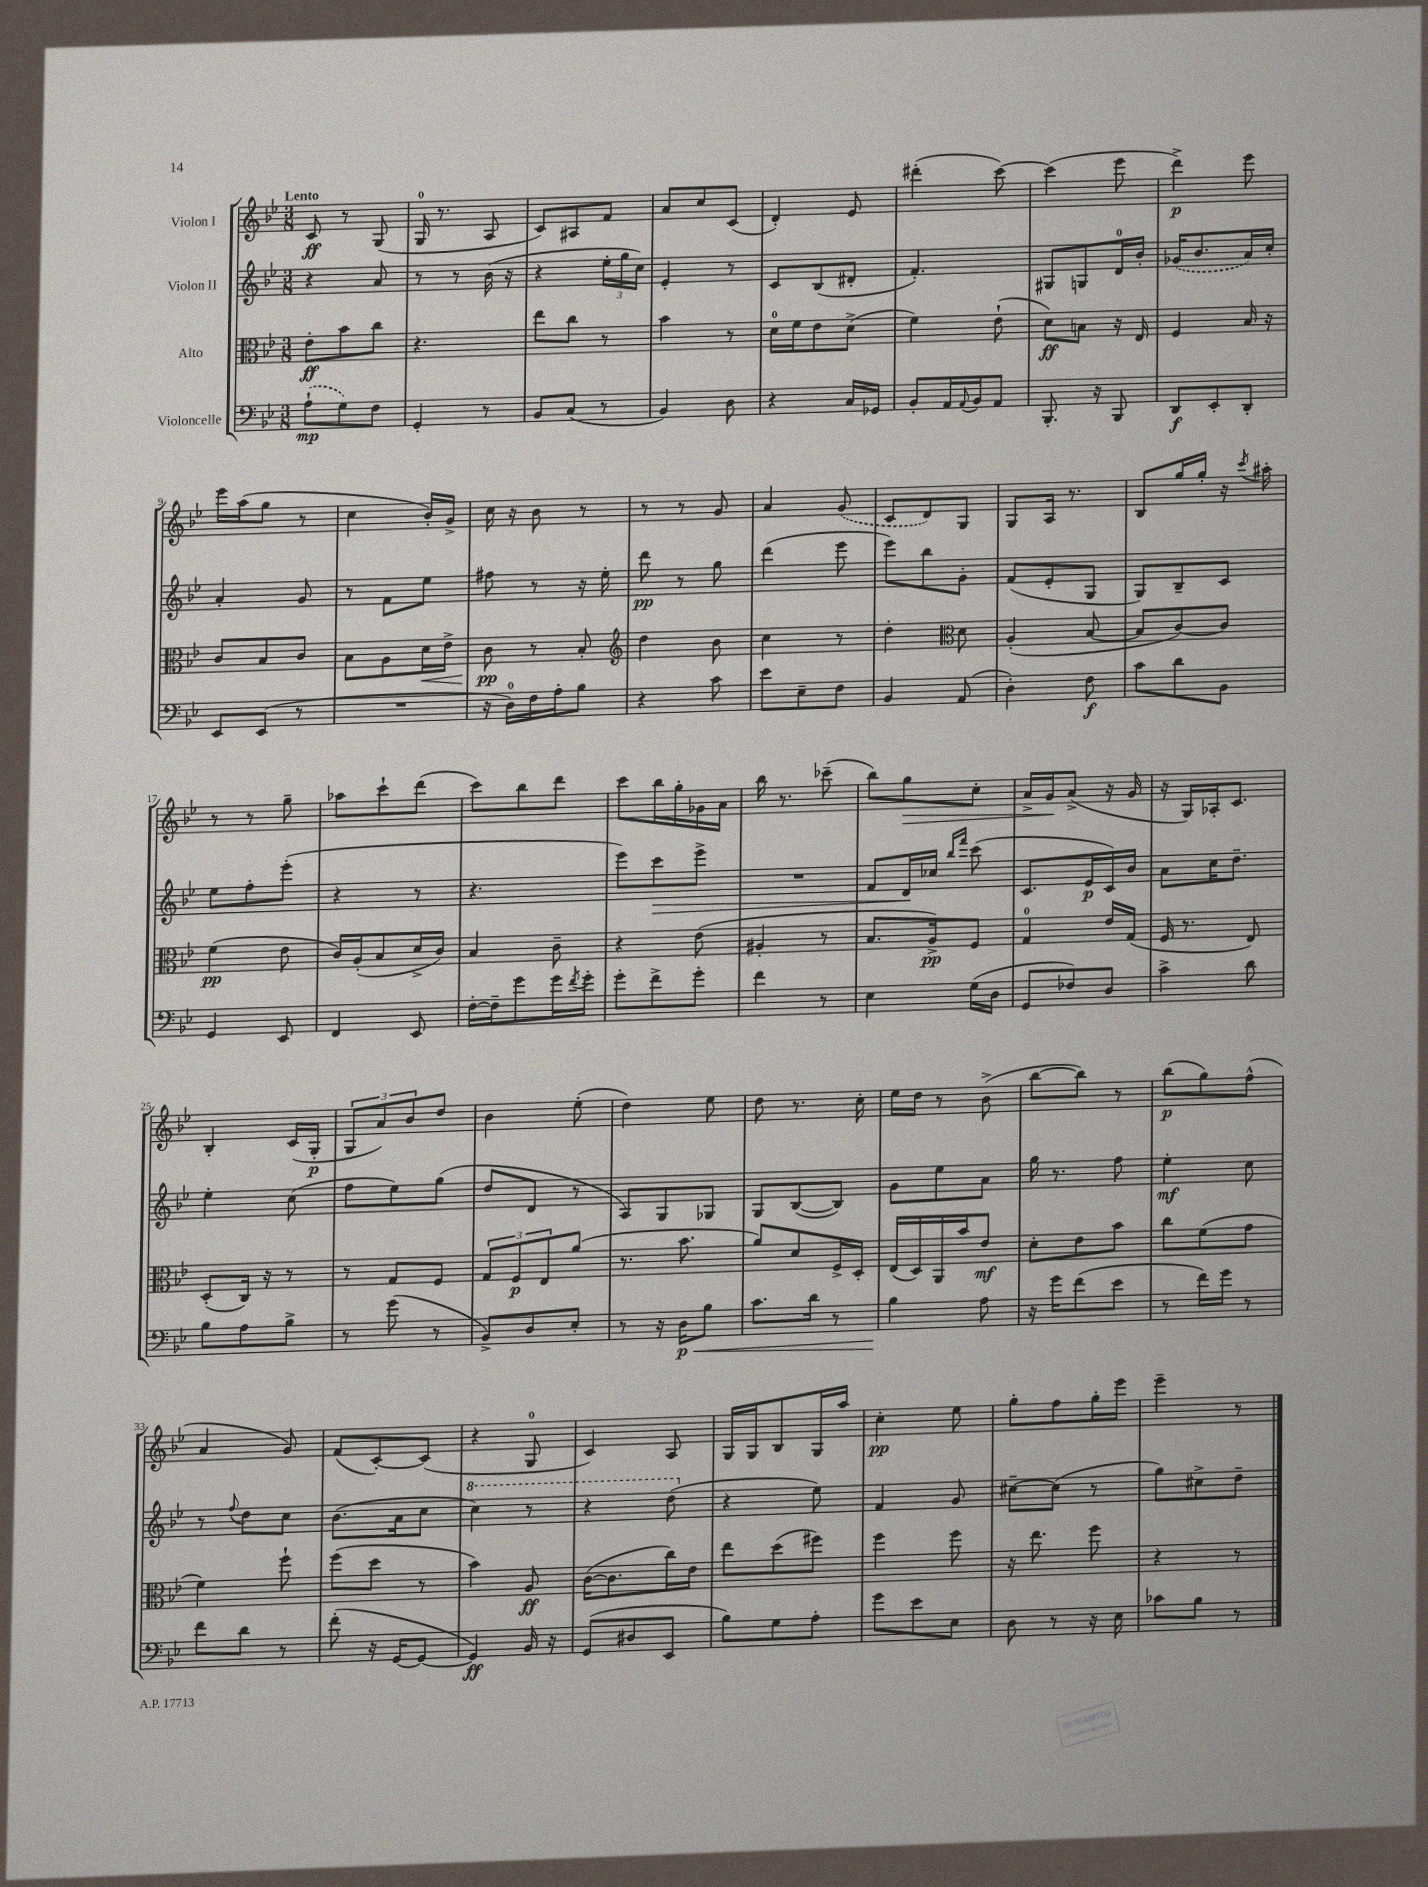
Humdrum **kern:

**kern	**dynam	**kern	**dynam	**kern	**dynam	**kern	**dynam
*part4	*part4	*part3	*part3	*part2	*part2	*part1	*part1
*staff4	*staff4	*staff3	*staff3	*staff2	*staff2	*staff1	*staff1
*I"Violoncelle	*	*I"Alto	*	*I"Violon II	*	*I"Violon I	*
*clefF4	*	*clefC3	*	*clefG2	*	*clefG2	*
*k[b-e-]	*	*k[b-e-]	*	*k[b-e-]	*	*k[b-e-]	*
*M3/8	*	*M3/8	*	*M3/8	*	*M3/8	*
=1	=1	=1	=1	=1	=1	=1	=1
!	!	!	!	!	!	!LO:TX:a:B:t=Lento	!
(8A`\L	mp	8e-'\L	ff	4r	.	8c/	ff
8G\)	.	8b-\	.	.	.	8r	.
8F\J	.	8cc\J	.	8a/	.	(8G/	.
=2	=2	=2	=2	=2	=2	=2	=2
4GG'/	.	4.r	.	8r	.	16G/	.
.	.	.	.	.	.	8.r	.
.	.	.	.	8r	.	.	.
8r	.	.	.	(16b-\	.	8A/	.
.	.	.	.	16r	.	.	.
=3	=3	=3	=3	=3	=3	=3	=3
8BB-/L	.	8ee-\L	.	4r	.	8c/L)	.
(8C/J	.	8cc\J	.	.	.	8A#X/	.
8r	.	8r	.	24ee-'\LL	.	8f/J	.
.	.	.	.	24gg\	.	.	.
.	.	.	.	24cc\JJ)	.	.	.
=4	=4	=4	=4	=4	=4	=4	=4
4BB-/)	.	4b-\	.	4e-'/	.	8a/L	.
.	.	.	.	.	.	8cc/	.
8D\	.	8r	.	8r	.	(8c/J	.
=5	=5	=5	=5	=5	=5	=5	=5
4r	.	16d\LL	.	8c/L	.	4d'/)	.
.	.	16f\J	.	.	.	.	.
.	.	8e-\	.	(8B-/	.	.	.
16C/LL	.	(8d^\J	.	8d#X'/J	.	8e-/	.
16GG-X/JJ	.	.	.	.	.	.	.
=6	=6	=6	=6	=6	=6	=6	=6
8BB-'/L	.	4f\)	.	4.f'/)	.	(4ddd#X'\	.
16AA/L	.	.	.	.	.	.	.
8qqAA/	.	.	.	.	.	.	.
16BB-/J	.	.	.	.	.	.	.
8AA/J	.	(8e-`\	.	.	.	[8ccc\)	.
=7	=7	=7	=7	=7	=7	=7	=7
8.BBB-'/	.	8d\L)	ff	8G#X/L	.	(4ccc\]	.
.	.	8Bn\J	.	8Gn/	.	.	.
16r	.	.	.	.	.	.	.
8BBB-/	.	16r	.	16d/L	.	8eee-\	.
.	.	16E-/	.	16b-'/JJ	.	.	.
=8	=8	=8	=8	=8	=8	=8	=8
8DD/L	f	4F/	.	(16g-X/KL	.	4ddd^\)	p
.	.	.	.	8.b-/	.	.	.
8EE-'/	.	.	.	.	.	.	.
8DD'/J	.	16B-/	.	16a/L)	.	8eee-\	.
.	.	16r	.	16cc'/JJ	.	.	.
!!LO:LB:g=z
=9	=9	=9	=9	=9	=9	=9	=9
8EE-/L	.	8c/L	.	4a'/	.	16eee-\LL	.
.	.	.	.	.	.	(16aa\J	.
(8EE-/J	.	8B-/	.	.	.	8gg\J	.
8r	.	8c/J	.	8g/	.	8r	.
=10	=10	=10	=10	=10	=10	=10	=10
4.r	.	8B-\L	.	8r	.	4cc\	.
.	.	8A\	.	8f\L	.	.	.
!	!	!	!LO:HP:b	!	!	!	!
.	.	16d\L	<	8ee-\J	.	16b-'/LL)	.
.	.	16e-^\JJ	.	.	.	16g^/JJ	.
=11	=11	=11	=11	=11	=11	=11	=11
16r	.	8c\	pp	8ff#X\	.	16cc\	.
16D\LL)	.	.	.	.	.	16r	.
16F\	.	8r	[	8r	.	8b-\	.
16A'\J	.	.	.	.	.	.	.
8B-\J	.	8B-'/	.	16r	.	8r	.
.	.	.	.	16ee-'\	.	.	.
=12	=12	=12	=12	=12	=12	=12	=12
*	*	*clefG2	*	*	*	*	*
4r	.	4dd\	.	8ddd\	pp	8r	.
.	.	.	.	8r	.	8r	.
8c\	.	8b-\	.	8gg\	.	8g/	.
=13	=13	=13	=13	=13	=13	=13	=13
8e-\L	.	4cc\	.	(4ddd\	.	4a/	.
8E-~\	.	.	.	.	.	.	.
8F\J	.	8r	.	8eee-\	.	(8g/	.
=14	=14	=14	=14	=14	=14	=14	=14
4BB-/	.	4dd'\	.	8eee-\L)	.	8c/L	.
.	.	.	.	8bb-\	.	8d/)	.
*	*	*clefC3	*	*	*	*	*
(8AA/	.	8d\	.	8g'\J	.	8G/J	.
=15	=15	=15	=15	=15	=15	=15	=15
4D'\)	.	(4A'/	.	(8f/L	.	8G/L	.
.	.	.	.	8e-'/	.	16A/Jk	.
.	.	.	.	.	.	8.r	.
8F\	f	[8B-/	.	8G/J	.	.	.
=16	=16	=16	=16	=16	=16	=16	=16
8c\L	.	8B-/L]	.	8G/L)	.	8B-/L	.
8d\	.	[8c/)	.	8B-~/	.	16gg/L	.
.	.	.	.	.	.	16gg'/JJ	.
8BB-\J	.	8c/J]	.	8c/J	.	16r	.
.	.	.	.	.	.	8qccc/	.
.	.	.	.	.	.	16aa#X'\	.
!!LO:LB:g=z
=17	=17	=17	=17	=17	=17	=17	=17
4GG/	.	(4f\	pp	8ee-\L	.	8r	.
.	.	.	.	8ff'\	.	8r	.
8EE-/	.	8e-\	.	(8eee-'\J	.	8gg~\	.
=18	=18	=18	=18	=18	=18	=18	=18
4FF/	.	16c/LL)	.	4r	.	8aa-X\L	.
.	.	(16A'/J	.	.	.	.	.
.	.	8B-/	.	.	.	8ccc`\	.
8EE-/	.	16d^/L	.	8r	.	(8ddd\J	.
.	.	16c/JJ)	.	.	.	.	.
=19	=19	=19	=19	=19	=19	=19	=19
[16F'\LL	.	4B-/	.	4.r	.	8ccc\L)	.
16F~\J]	.	.	.	.	.	.	.
8g\	.	.	.	.	.	8bb-\	.
16g\L	.	8c~\	.	.	.	8ddd\J	.
8qf/	.	.	.	.	.	.	.
16g'\JJ	.	.	.	.	.	.	.
=20	=20	=20	=20	=20	=20	=20	=20
8g'\L	.	4r	.	8eee-\L)	.	8ccc\L	.
!	!	!	!	!	!LO:HP:b	!	!
8f^\	.	.	.	8ccc\	>	16bb-\L	.
.	.	.	.	.	.	16gg'\	.
8g'\J	.	(8e-\	.	8eee-^\J	.	16g-X\	.
.	.	.	.	.	.	16a\JJ	.
=21	=21	=21	=21	=21	=21	=21	=21
4f\	.	4A#X'/	.	4.r	.	16bb-\	.
.	.	.	.	.	.	8.r	.
8r	.	8r	.	.	.	(8ccc-X~\	.
=22	=22	=22	=22	=22	=22	=22	=22
4E-\	.	8.B-/L	.	8f/L	.	8bb-\L)	.
!	!	!	!	!	!	!	!LO:HP:b
.	.	.	.	16d/L	.	8gg\	>
.	.	16A^/k)	pp	16cc-X/JJ	]	.	.
.	.	.	.	16qqbb-/LL	.	.	.
.	.	.	.	16qqfff/JJ	.	.	.
(16G\LL	.	8F/J	.	(8ccc\	.	8cc'\J	.
16D\JJ	.	.	.	.	.	.	.
=23	=23	=23	=23	=23	=23	=23	=23
8GG/L	.	4G/	.	8.c/L	.	16a^/LL	.
.	.	.	.	.	.	16g/J	.
8F-X/)	.	.	.	.	.	(8a^/J	]
.	.	.	.	16e-/L	p	.	.
8D/J	.	16e-/LL	.	16c/)	.	16r	.
.	.	(16G/JJ	.	16b-/JJ	.	16g/	.
=24	=24	=24	=24	=24	=24	=24	=24
4c^\	.	16F/	.	8a\L	.	16r	.
.	.	8.r	.	.	.	16G/LL)	.
.	.	.	.	16cc\K	.	16A-X'/J	.
.	.	.	.	8.dd~\J	.	8.c/J	.
8d\	.	8E-/)	.	.	.	.	.
!!LO:LB:g=z
=25	=25	=25	=25	=25	=25	=25	=25
8B-\L	.	(8D'/L	.	4ee-'\	.	4B-'/	.
8A\	.	16C/Jk)	.	.	.	.	.
.	.	16r	.	.	.	.	.
8B-^\J	.	8r	.	(8cc\	.	(16c/LL	.
.	.	.	.	.	.	16G'/JJ	p
=26	=26	=26	=26	=26	=26	=26	=26
8r	.	8r	.	8ff\L	.	12G/L	.
.	.	.	.	.	.	12a/)	.
(8g\	.	8G/L	.	8ee-\)	.	.	.
.	.	.	.	.	.	12b-/	.
8r	.	8F/J	.	(8gg\J	.	8dd/J	.
=27	=27	=27	=27	=27	=27	=27	=27
8BB-^/L)	.	12G/L	.	8dd/L	.	4b-\	.
.	.	12F/	p	.	.	.	.
8D/	.	.	.	8d/J	.	.	.
.	.	12E-/	.	.	.	.	.
8E-'/J	.	(8a/J	.	8r	.	(8ee-'\	.
=28	=28	=28	=28	=28	=28	=28	=28
8r	.	8.r	.	8A/L)	.	4dd\)	.
16r	.	.	.	8G/	.	.	.
!	!LO:HP:b	!	!	!	!	!	!
16D\KL	< p	8.b-\	.	.	.	.	.
8B-\J	.	.	.	8G-X/J	.	8ee-\	.
=29	=29	=29	=29	=29	=29	=29	=29
8.c\L	.	8a/L)	.	8G/L	.	8dd\	.
.	.	8d/	.	([8B-/	.	8.r	.
16d\Jk	.	.	.	.	.	.	.
8r	.	16F^/L	.	8B-/J])	.	.	.
.	.	16D'/JJ	.	.	.	16cc'\	.
=30	=30	=30	=30	=30	=30	=30	=30
4B-\	.	(16E-/LL	.	8g\L	.	16ee-\LL	.
.	.	16D/)	.	.	.	16dd\JJ	.
.	.	16AA/	.	8ee-\	.	8r	.
.	.	16b-/J	.	.	.	.	.
8A\	[	8e-/J	mf	8a\J	.	(8b-^\	.
=31	=31	=31	=31	=31	=31	=31	=31
16r	.	8d'\L	.	16gg\	.	[8bb-\L	.
16g\KL	.	.	.	8.r	.	.	.
(8f\	.	8e-\	.	.	.	8bb-\J])	.
8e-\J	.	8b-\J	.	8ff\	.	8r	.
=32	=32	=32	=32	=32	=32	=32	=32
8r	.	8cc\L	.	4ee-'\	mf	(8bb-\L	p
16f\LL)	.	(8f\	.	.	.	8gg\)	.
16g\JJ	.	.	.	.	.	.	.
8r	.	8g\J	.	8cc\	.	(8ff^^\J	.
!!LO:LB:g=z
=33	=33	=33	=33	=33	=33	=33	=33
8f\L	.	4f\)	.	8r	.	4a/	.
.	.	.	.	8qqff/	.	.	.
8d\J	.	.	.	8dd\L	.	.	.
8r	.	8ff`\	.	8cc\J	.	8g/)	.
=34	=34	=34	=34	=34	=34	=34	=34
(8f'\	.	(8ff\L	.	(8.b-\L	.	(8f/L	.
16r	.	8dd\J	.	.	.	[8c'/)	.
[16GG/KL	.	.	.	16a\k	.	.	.
8GG/J_	.	8r	.	8cc\J	.	(8c/J]	.
=35	=35	=35	=35	=35	=35	=35	=35
*	*	*	*	*8va	*	*	*
4GG/])	ff	4b-\)	.	4ccc\)	.	4r	.
16BB-/	.	8A/	ff	8r	.	8G/	.
16r	.	.	.	.	.	.	.
=36	=36	=36	=36	=36	=36	=36	=36
(8GG/L	.	([16c\KL	.	4r	.	4c/)	.
.	.	8.c\]	.	.	.	.	.
8D#X/	.	.	.	.	.	.	.
8EE-/J	.	16cc\L)	.	(8ddd\	.	8A/	.
.	.	16e-\JJ	.	.	.	.	.
=37	=37	=37	=37	=37	=37	=37	=37
*	*	*	*	*X8va	*	*	*
8B-\L)	.	8ee-\L	.	4r	.	16G/LL	.
.	.	.	.	.	.	16G/J	.
8G\	.	(8dd\	.	.	.	8B-/	.
8A'\J	.	8ff#X\J)	.	8ee-\)	.	16G/L	.
.	.	.	.	.	.	16aa/JJ	.
=38	=38	=38	=38	=38	=38	=38	=38
8g\L	.	4ff\	.	4f/	.	4cc'\	pp
8e-\	.	.	.	.	.	.	.
8E-\J	.	8ff\	.	8g/	.	8ee-\	.
=39	=39	=39	=39	=39	=39	=39	=39
8D\	.	16r	.	[8cc#X~\L	.	8gg'\L	.
.	.	8.ee-\	.	.	.	.	.
8r	.	.	.	(8cc#\J]	.	8ff\	.
16r	.	8ff\	.	8r	.	16gg'\L	.
16E-\	.	.	.	.	.	16eee-\JJ	.
=40	=40	=40	=40	=40	=40	=40	=40
8c-X\L	.	4r	.	8gg\L)	.	4eee-~\	.
8B-\J	.	.	.	8cc#X^\	.	.	.
8r	.	8r	.	8dd~\J	.	8r	.
==	==	==	==	==	==	==	==
*-	*-	*-	*-	*-	*-	*-	*-
